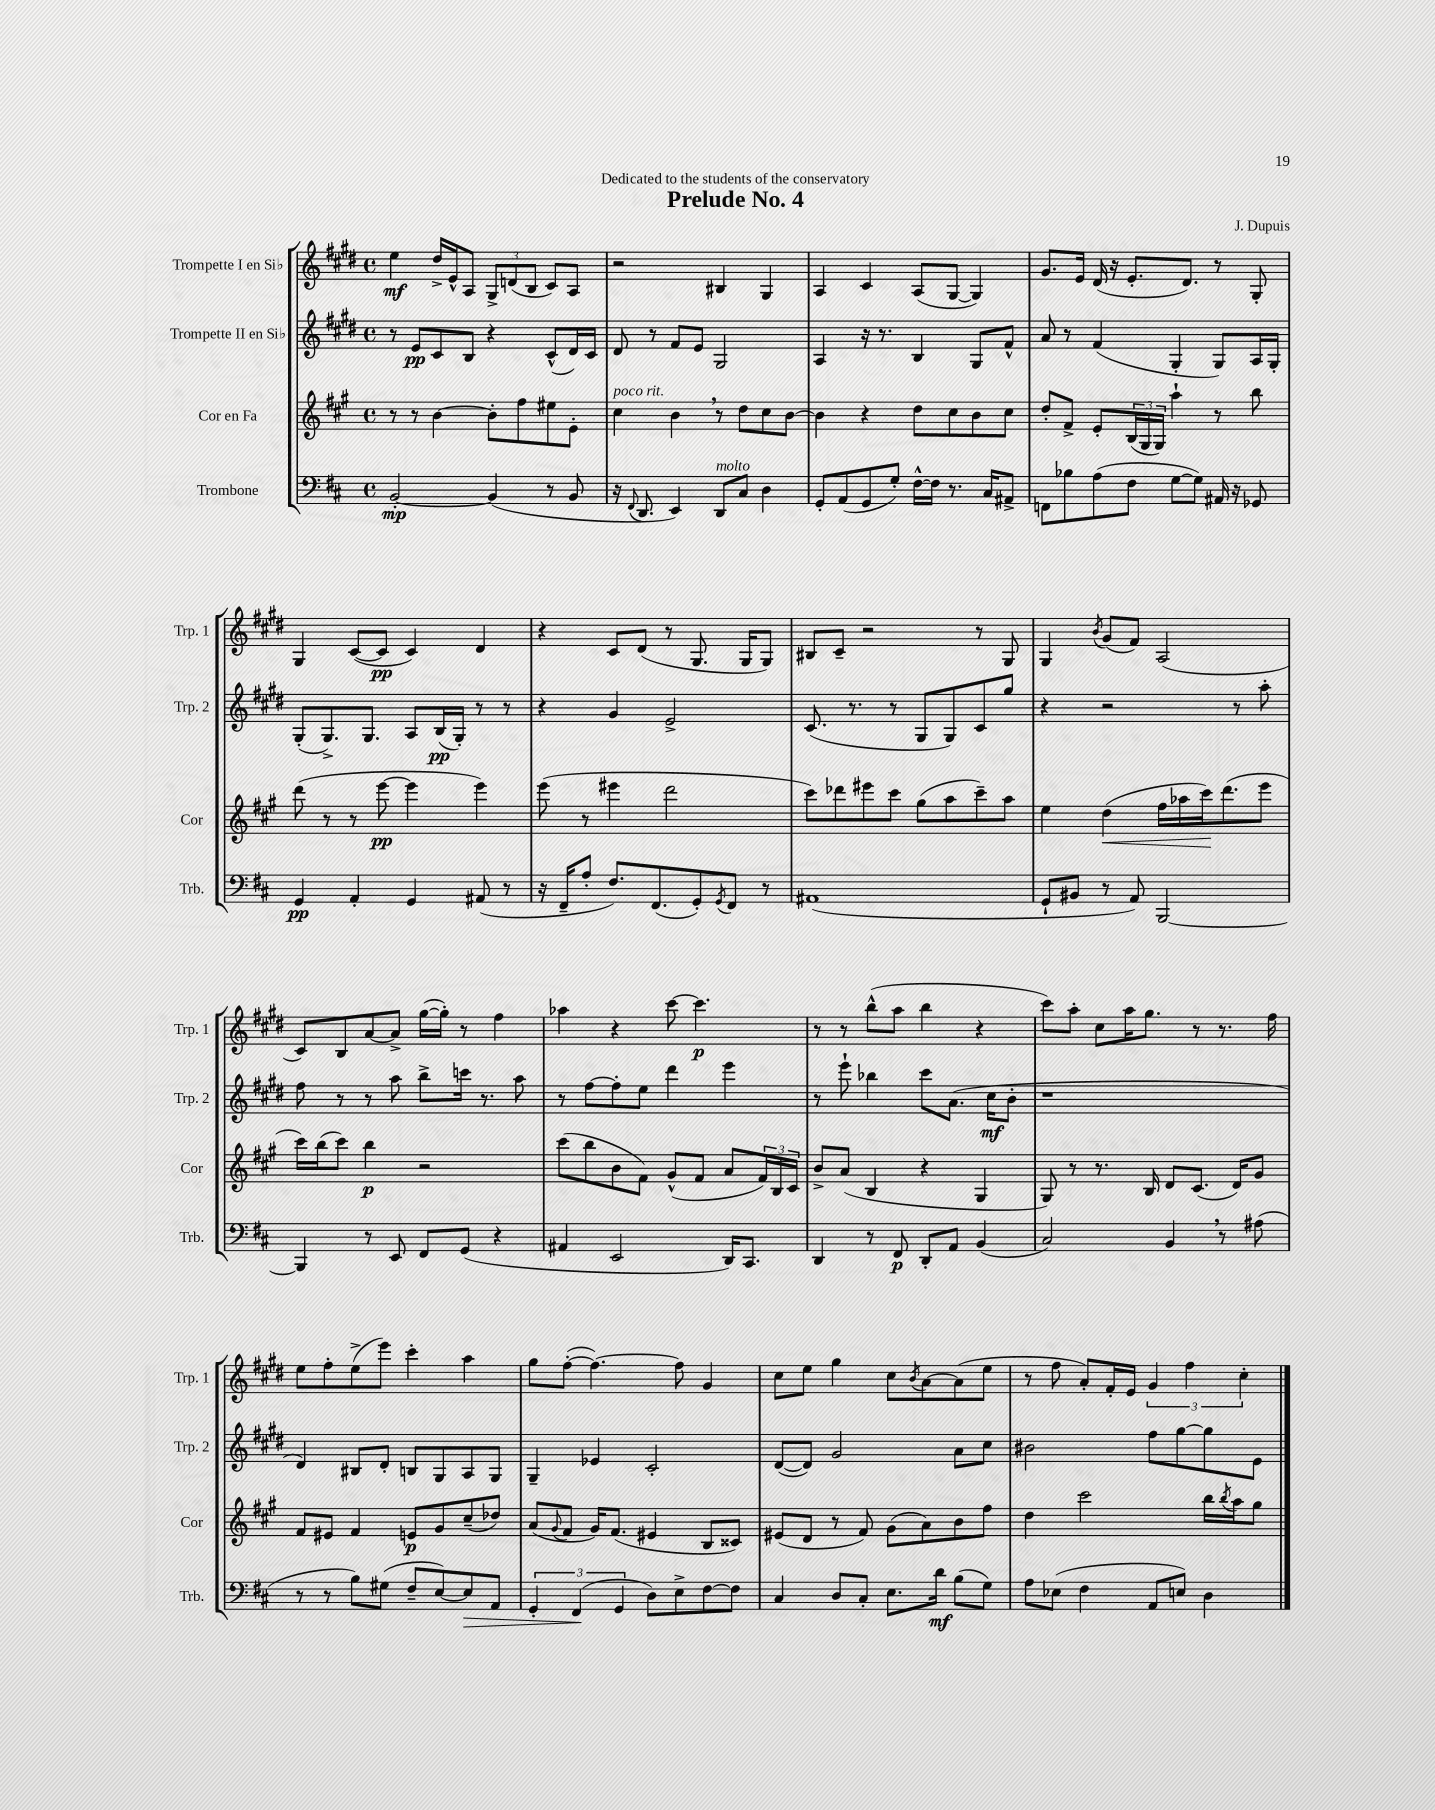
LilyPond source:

\header { title = "Prelude No. 4" composer = "J. Dupuis" dedication = "Dedicated to the students of the conservatory" }
<<
\new StaffGroup <<
\new Staff = "s0" \with { instrumentName = "Trompette I en Sib" shortInstrumentName = "Trp. 1" } {
    \clef treble \key e \major \defaultTimeSignature \time 4/4
    e''4\mf dis''16-> e'16-^ a8 \tuplet 3/2 { gis8-> d'8( b8 } cis'8) a8 |
    r2 bis4 gis4 |
    a4 cis'4 a8( gis8~ gis4) |
    gis'8. e'16 dis'16( r16 e'8.-. dis'8.) r8 gis8-. |
    gis4 cis'8~( cis'8\pp cis'4) dis'4 |
    r4 cis'8 dis'8( r8 gis8. gis16 gis8) |
    bis8 cis'8-- r2 r8 gis8 |
    gis4 \acciaccatura { b'8 } gis'8( fis'8) a2( |
    cis'8) b8 a'8~ a'8-> gis''16~( gis''16-.) r8 fis''4 |
    aes''4 r4 cis'''8~ cis'''4.\p |
    r8 r8 b''8-^( a''8 b''4 r4 |
    cis'''8) a''8-. cis''8 a''16 gis''8. r8 r8. fis''16 |
    e''8 fis''8-. e''8->( e'''8) cis'''4-. a''4 |
    gis''8 fis''8~-.( fis''4.~) fis''8 gis'4 |
    cis''8 e''8 gis''4 cis''8 \acciaccatura { b'8 } a'8~ a'8( e''8 |
    r8 fis''8 a'8-.) fis'16-. e'16 \tuplet 3/2 { gis'4 fis''4 cis''4-. } \bar "|." |
}
\new Staff = "s1" \with { instrumentName = "Trompette II en Sib" shortInstrumentName = "Trp. 2" } {
    \clef treble \key e \major \defaultTimeSignature \time 4/4
    r8 e'8\pp cis'8 b8 r4 cis'8-^( dis'16) cis'16 |
    dis'8 r8 fis'8 e'8 gis2 |
    a4 r16 r8. b4 gis8 fis'8-^ |
    a'8 r8 fis'4( gis4-. gis8) a16 gis16-. |
    gis8-.( gis8.->) gis8. a8 b16\pp( gis16-.) r8 r8 |
    r4 gis'4 e'2-> |
    cis'8.( r8. r8 gis8 gis8) cis'8 gis''8 |
    r4 r2 r8 a''8-. |
    fis''8 r8 r8 a''8 b''8-> c'''16 r8. a''8 |
    r8 fis''8~ fis''8-. e''8 dis'''4 e'''4 |
    r8 e'''8-! bes''4 cis'''8 a'8.( cis''16\mf b'8-. |
    r1 |
    dis'4) bis8 dis'8-. b8 gis8 a8 gis8 |
    gis4-- ees'4 cis'2-. |
    dis'8~( dis'8) gis'2 a'8 cis''8 |
    bis'2 fis''8 gis''8~ gis''8 e'8 \bar "|." |
}
\new Staff = "s2" \with { instrumentName = "Cor en Fa" shortInstrumentName = "Cor" } {
    \clef treble \key a \major \defaultTimeSignature \time 4/4
    r8 r8 b'4~ b'8-. fis''8 eis''8 e'8-. |
    cis''4^\markup { \italic "poco rit." } b'4 \breathe r8 d''8 cis''8 b'8~ |
    b'4 r4 d''8 cis''8 b'8 cis''8 |
    d''8-. fis'8-> e'8-. \tuplet 3/2 { b16( gis16 gis16) } a''4-! r8 b''8 |
    d'''8( r8 r8 e'''8~\pp e'''4 e'''4) |
    e'''8( r8 eis'''4 d'''2 |
    cis'''8) des'''8 eis'''8 cis'''8 gis''8( a''8 cis'''8--) a''8 |
    e''4 d''4\<( fis''16 aes''16 cis'''16\!) d'''8.( e'''8 |
    cis'''16) b''16( cis'''8) b''4\p r2 |
    cis'''8( b''8 b'8 fis'8) gis'8-^( fis'8 a'8 \tuplet 3/2 { fis'16) b16 cis'16 } |
    b'8-> a'8( b4 r4 gis4 |
    gis8) r8 r8. b16 d'8 cis'8.( d'16) gis'8 |
    fis'8 eis'8 fis'4 e'8\p gis'8 cis''8--( des''8) |
    a'8( \appoggiatura { gis'8 } fis'8 gis'16) fis'8.( eis'4 b8 cisis'8) |
    eis'8( d'8 r8 fis'8) gis'8( a'8) b'8 fis''8 |
    d''4 cis'''2 b''16 \acciaccatura { b''8 } a''16 gis''8 \bar "|." |
}
\new Staff = "s3" \with { instrumentName = "Trombone" shortInstrumentName = "Trb." } {
    \clef bass \key d \major \defaultTimeSignature \time 4/4
    b,2~-.\mp b,4( r8 b,8 |
    r16 \appoggiatura { fis,8 } d,8. e,4) d,8^\markup { \italic "molto" } cis8 d4 |
    g,8-. a,8( g,8 g8-.) fis16~-^ fis16 r8. cis16 ais,8-> |
    f,8 bes8 a8( fis8 g8~ g8) ais,16 r16 ges,8 |
    g,4\pp a,4-. g,4 ais,8( r8 |
    r16 fis,16-- a8-. fis8.) fis,8.( g,8-.) \acciaccatura { g,8 } fis,8 r8 |
    ais,1( |
    g,8-! bis,8 r8 a,8) b,,2~ |
    b,,4 r8 e,8 fis,8 g,8( r4 |
    ais,4 e,2 d,16) cis,8. |
    d,4 r8 fis,8\p d,8-. a,8 b,4( |
    cis2) b,4 \breathe r8 ais8( |
    r8 r8 b8) gis8( fis8-- e8~) e8\> a,8 |
    \tuplet 3/2 { g,4-. fis,4\!( g,4 } d8) e8-> fis8~ fis8 |
    cis4 d8 cis8-. e8. d'16\mf b8( g8) |
    a8 ees8( fis4 a,8 e8) d4 \bar "|." |
}
>>
>>
\layout { \context { \Score \remove "Bar_number_engraver" } }
